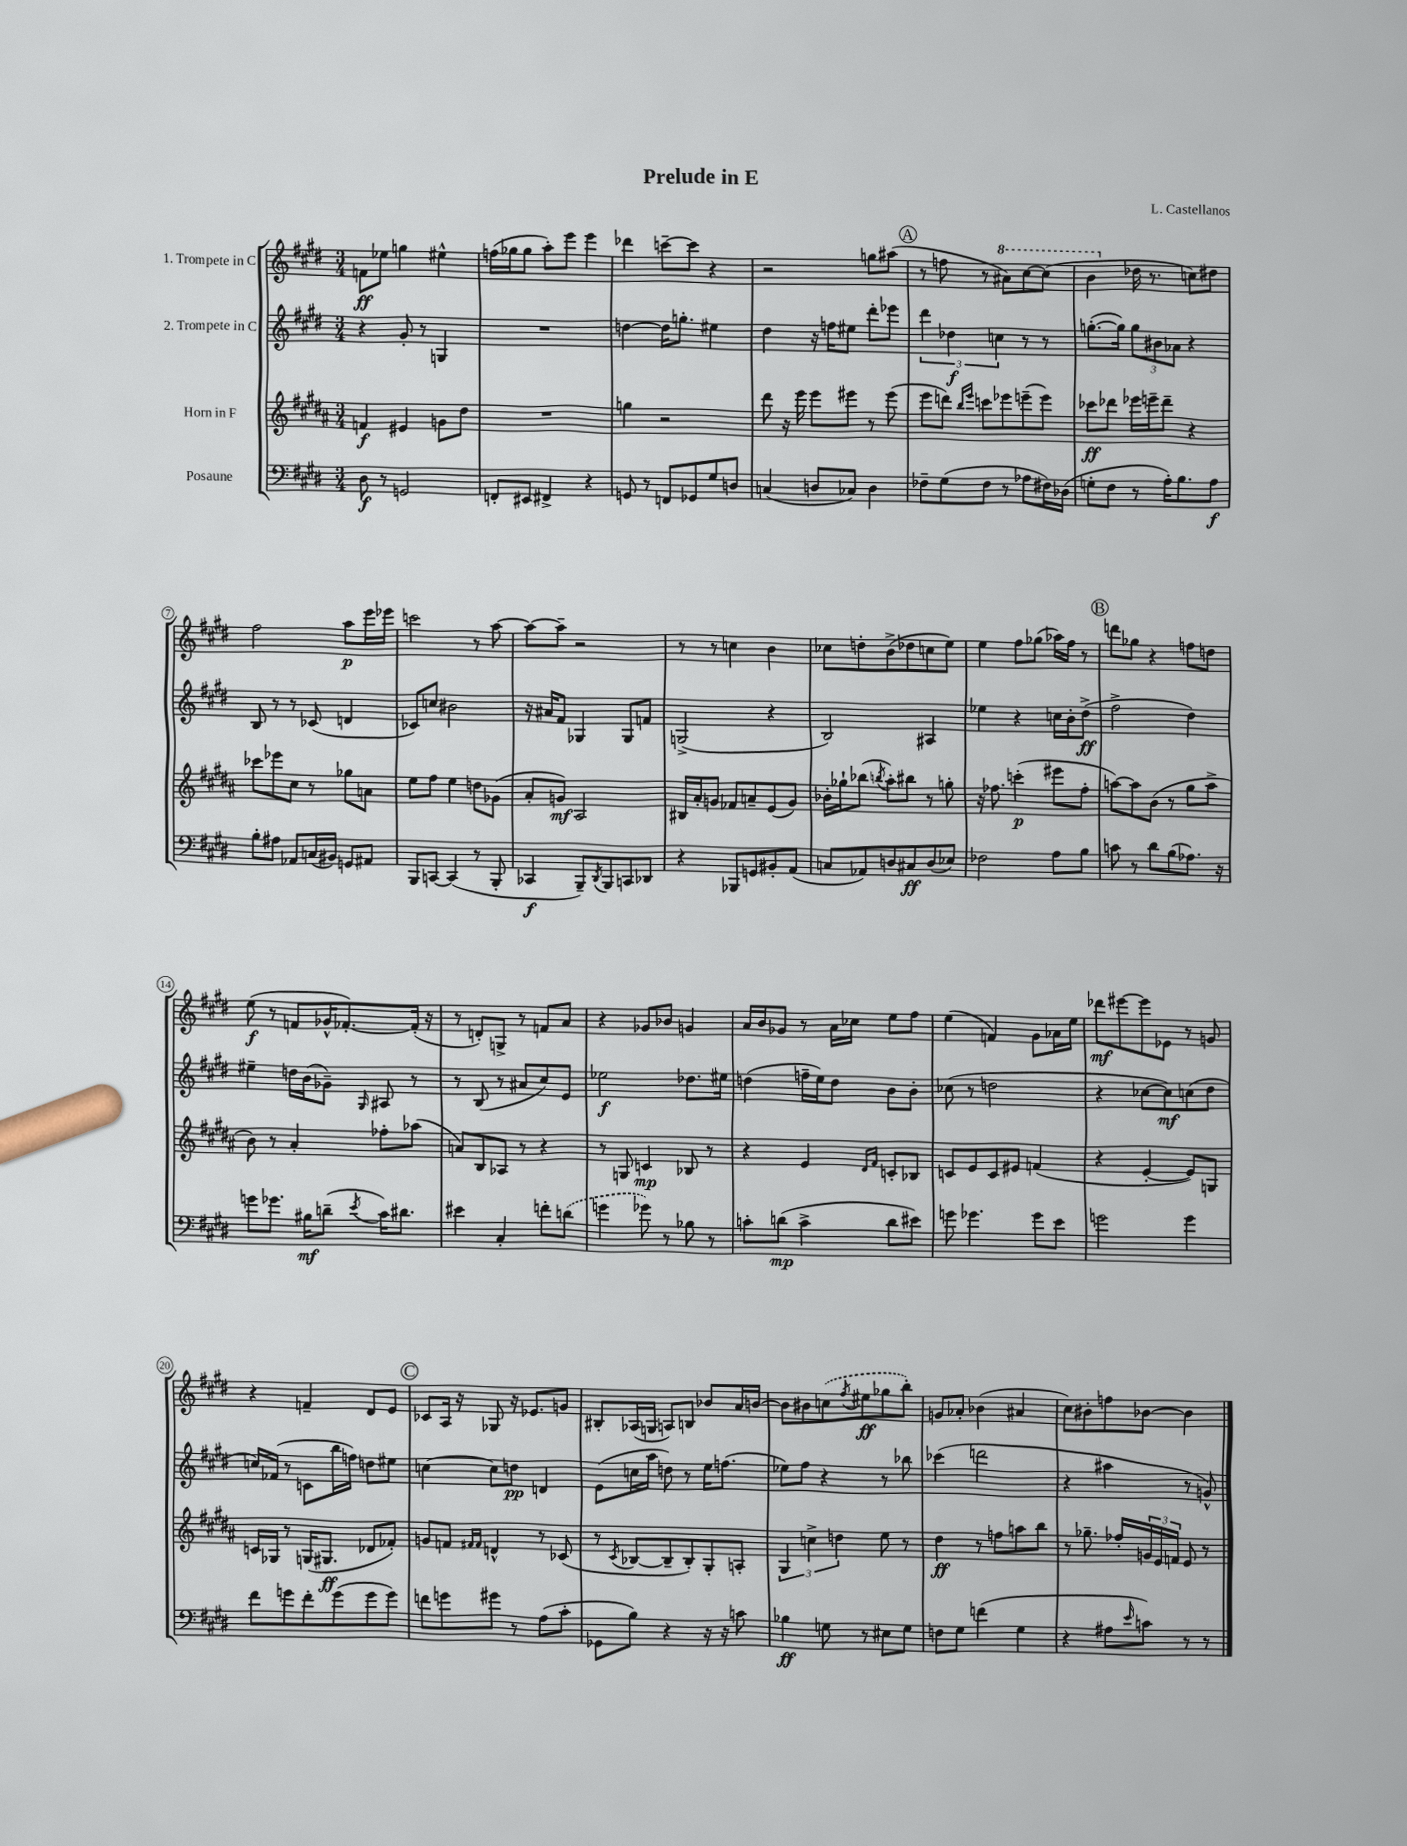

**kern	**kern	**kern	**kern
*staff4	*staff3	*staff2	*staff1
*clefF4	*clefG2	*clefG2	*clefG2
*k[f#c#g#d#]	*k[f#c#g#d#a#]	*k[f#c#g#d#]	*k[f#c#g#d#]
*M3/4	*M3/4	*M3/4	*M3/4
8D#\	4f/	4r	8f\L
8r	.	.	8ee-\J
2GG/	4e#/	8g#'/	4gg\
.	.	8r	.
.	8g\L	4G/	4ee#^^\
.	8dd#\J	.	.
=	=	=	=
8FF'/L	2.r	2.r	(16ff\LL
.	.	.	16gg-\J
8EE#/J	.	.	8gg-\J
4FF#^/	.	.	8aa'\L)
.	.	.	8eee\J
4r	.	.	4eee\
=	=	=	=
8GG/	4gg\	[4dd\	4ddd-\
8r	.	.	.
8FF/L	2r	16dd\]LK	[8ccc~\L
.	.	8.gg'\J	.
8GG-/	.	.	8ccc\]J
8G#/	.	4ee#\	4r
8D/J	.	.	.
=	=	=	=
(4C/	8ddd#\	4dd#\	2r
.	16r	.	.
.	16eee\	.	.
8D/L	8eee\L	16r	.
.	.	16ff\LK	.
8C-/J)	8eee#\J	8ee#\J	.
4D\	8r	8ddd#'\L	8gg\L
.	(8eee#\	8eee-\J	(8aa#\J
=	=	=	=
8F-~\L	8eee\L	6ddd#\	8r
(8G#\	8ddd\J)	.	8ff\
.	.	6dd-\	.
.	16qqbb/LL	.	.
.	16qqeee/JJ	.	.
8F-\J	8ccc\L	.	8r
.	.	6cc\	.
8r	8eee-\	.	8aa#\L)
8A-\L	(8eee~\	8r	[8ccc#\
16F#\L)	8eee\J)	8r	(8ccc#\]J
(16D-\JJ	.	.	.
=	=	=	=
8G'\L	8ccc-\L	([8.gg'\L	4bb\
8F#\J	8ddd-\J	.	.
.	.	16gg\]Jk)	.
8r	16eee-\LL	12gg\L	16dd-\
.	16eee~\J	.	8.r
.	.	12b#\	.
16A'\LK)	8ddd-~\J	.	.
.	.	12a-\J	.
8.B\	.	.	.
.	4r	4r	8cc\L)
8A\J	.	.	8dd#\J
=	=	=	=
8B'\L	8ccc-\L	8B/	2ff#\
8A#\J	8eee-\	8r	.
8AA-/L	8cc#\J	8r	.
(16C/L	8r	(8c-/	.
16BB#/JJ)	.	.	.
8GG/L	8gg-\L	4d/	8aa\L
8AA#/J	8a\J	.	16eee\L
.	.	.	16eee-\JJ
=	=	=	=
8BBB/L	8ee\L	8c-/L)	2ccc\
[8CC/J	8ff#\J	8cc/J	.
(4CC/]	4ee\	2b#\	.
8r	8dd\L	.	8r
8BBB'/	(8g-\J	.	[8aa\
=	=	=	=
4CC-/	8a#'/L	16r	8aa\_L
.	.	16a#/LK	.
.	8g/J)	8f#/J	8aa~\]J
8BBB~/L)	2A#/	4G-/	2r
8qDD#/	.	.	.
8BBB/	.	.	.
8CC/	.	8G-/L	.
8DD-/J	.	8f/J	.
=	=	=	=
4r	16B#/LL	(2G^/	8r
.	16a#'/J	.	.
.	8g/J	.	8r
8BBB-/L	8f-/L	.	4cc\
8GG/	8a~/	.	.
8BB#'/	(8e/	4r	4b\
(8AA/J	8g/J)	.	.
=	=	=	=
8C/L	16b-'\LL	2B/)	8cc-\L
.	16gg-`\J	.	.
8AA-/)	(8bb-\J	.	8dd'\
.	8qbb/	.	.
8D/	8aa#'\L)	.	(8b^\
8C#/	8bb#\J	.	8dd-\
(8D/	8r	4A#/	8cc\
8E-/J)	8gg'\	.	8ee\J)
=	=	=	=
2F-\	16r	4ee-\	4ee\
.	8.ff-\	.	.
.	(4ccc'\	4r	8ff#\L
.	.	.	(8gg-\J
8A\L	8eee#\L	16cc\LL	16aa-\LL)
.	.	16b'\J	16ff#\JJ
8B\J	8ff-'\J	(8dd#^\J	8r
=	=	=	=
8c\	[8aa\L)	2ff#^\	8ddd\L
8r	8aa\]	.	8gg-\J
8d#\L	(8b\J	.	4r
(8B\	8r	.	.
8.A-\J)	8gg#\L	4dd#\)	8ff\L
.	8aa^\J	.	8dd\J
16r	.	.	.
=	=	=	=
8g\L	8b\)	4ee#~\	(8ee\
8.g-\J	8r	.	8r
.	4a#'/	16dd\LL	8f/L
16B#\LK	.	(16b\J	.
(8d~\J	.	8g-~\J)	16g-^^/K
.	.	.	[8.f-'/)
8qe/	.	16qqG#/	.
16c#\LK)	8ff-'\L	8A#/	.
8.d#\J	.	.	.
.	(8aa-\J	8r	(16f-'/]Jk
.	.	.	16r
=	=	=	=
4e#\	8a/L)	8r	8r
.	8B/	(8B/	8d'/L)
4C#'/	8A-/J	8r	8G^/J
.	8r	8a#/L	8r
8f'\L	4r	8cc#/)	8f/L
(8d\J	.	8e/J	8a/J
=	=	=	=
4g\	8r	2ee-\	4r
.	8G/	.	.
8g-\)	4c/	.	8g-/L
8r	.	.	8b-/J
8B-\	8B-/	8.dd-\L	4g/
8r	8r	.	.
.	.	16ee#\Jk	.
=	=	=	=
8c'\L	4r	(4dd\	16a/LL
.	.	.	16b/J
(8d\J	.	.	8g-/J
4c^\	4e/	16ff~\LL	8r
.	.	16ee\J)	.
.	.	8dd\J	16a\LL
.	.	.	16cc-\JJ
.	16qqd#/LL	.	.
.	16qqf#/JJ	.	.
8d\L	8c'/L	8b\L	8ee\L
8e#\J)	8B-/J	8b'\J	8ff#\J
=	=	=	=
8g\	8c/L	(8cc-\	(4ee\
4.g-\	8e/	8r	.
.	8c/	2dd\	4f/)
.	8e#/J	.	.
8g-\L	(4f/	.	8g#\L
8e\J	.	.	16a-\L
.	.	.	16ee\JJ
=	=	=	=
2g\	4r	4r	8ddd-\L
.	.	.	[8eee#\
.	[4e'/	[8cc-\L	8eee#\]
.	.	8cc-\])	8e-\J
4g\	8e/]L)	(8cc\	8r
.	8G/J	8dd#\J	8g/
=	=	=	=
8f#\L	16c/LL	16cc/LL)	4r
.	16G-/JJ	(16f-/JJ	.
8g\	8r	8r	.
8f#'\	(16G/LK	8c\L	4f~/
.	8.G#/J	.	.
(8g\	.	16bb\L	.
.	.	16ff\JJ)	.
8g\	8d-/L	8dd\L	8d#/L
8g\J)	8f-'/J)	8ee#\J	8e/J
=	=	=	=
8f\L	8g/L	[4cc\	8c-/L
8g\	8f/J	.	16A/Jk
.	.	.	16r
.	16qqf#/LL	.	.
.	16qqf#/JJ	.	.
8g#\J	4d^^/	8cc\]L	8G-/
8r	.	8dd\J	16r
.	.	.	8.e-/L
(8A\L	8r	4d/	.
8c#'\J	(8c-/	.	8g/J
=	=	=	=
8GG-\L	8r	(8e\L	8B#'/L
.	8qc#/	.	.
8B\J)	[8B-/L	16cc\L	(16A-/L
.	.	16aa\JJ	16G/JJ
4r	8B-~/]	8dd\)	8A/L)
.	8B-'/)	8r	8B/J
16r	8G#'/	16ee\LK	8b-/L
16r	.	(8.ff\J	.
8c\	8A'/J	.	16a/L
.	.	.	[16b/JJ
=	=	=	=
4B-\	6G#/	8ee-\L)	8b\]L
.	.	8ff#\J	8b#\
.	6cc^\	.	.
8G\	.	4r	(8cc\
.	6dd\	.	.
.	.	.	8qff#/
8r	.	.	8ee#\
8E#\L	8ee\	8r	8gg-\
8G\J	8r	8bb-\	8bb'\J)
=	=	=	=
8F\L	4dd#\	(4ccc-\	8g/L
8G#\J	.	.	8a-'/J
(4f\	8r	2ddd\	(4b-\
.	8ff\L	.	.
4G#\	8aa\	.	4a#/
.	8bb\J	.	.
=	=	=	=
4r	8r	4r	8cc#\L)
.	8.gg-~\	.	8b#'\
8A#\L	.	4aa#\	8ff\
.	16ff-'/LL	.	.
16qqe/	.	.	.
8c\J)	24g/	.	[8b-\J
.	24e/	.	.
.	24f/JJ	.	.
8r	8e/	8r	4b-\]
8r	8r	8g^^/)	.
==	==	==	==
*-	*-	*-	*-
